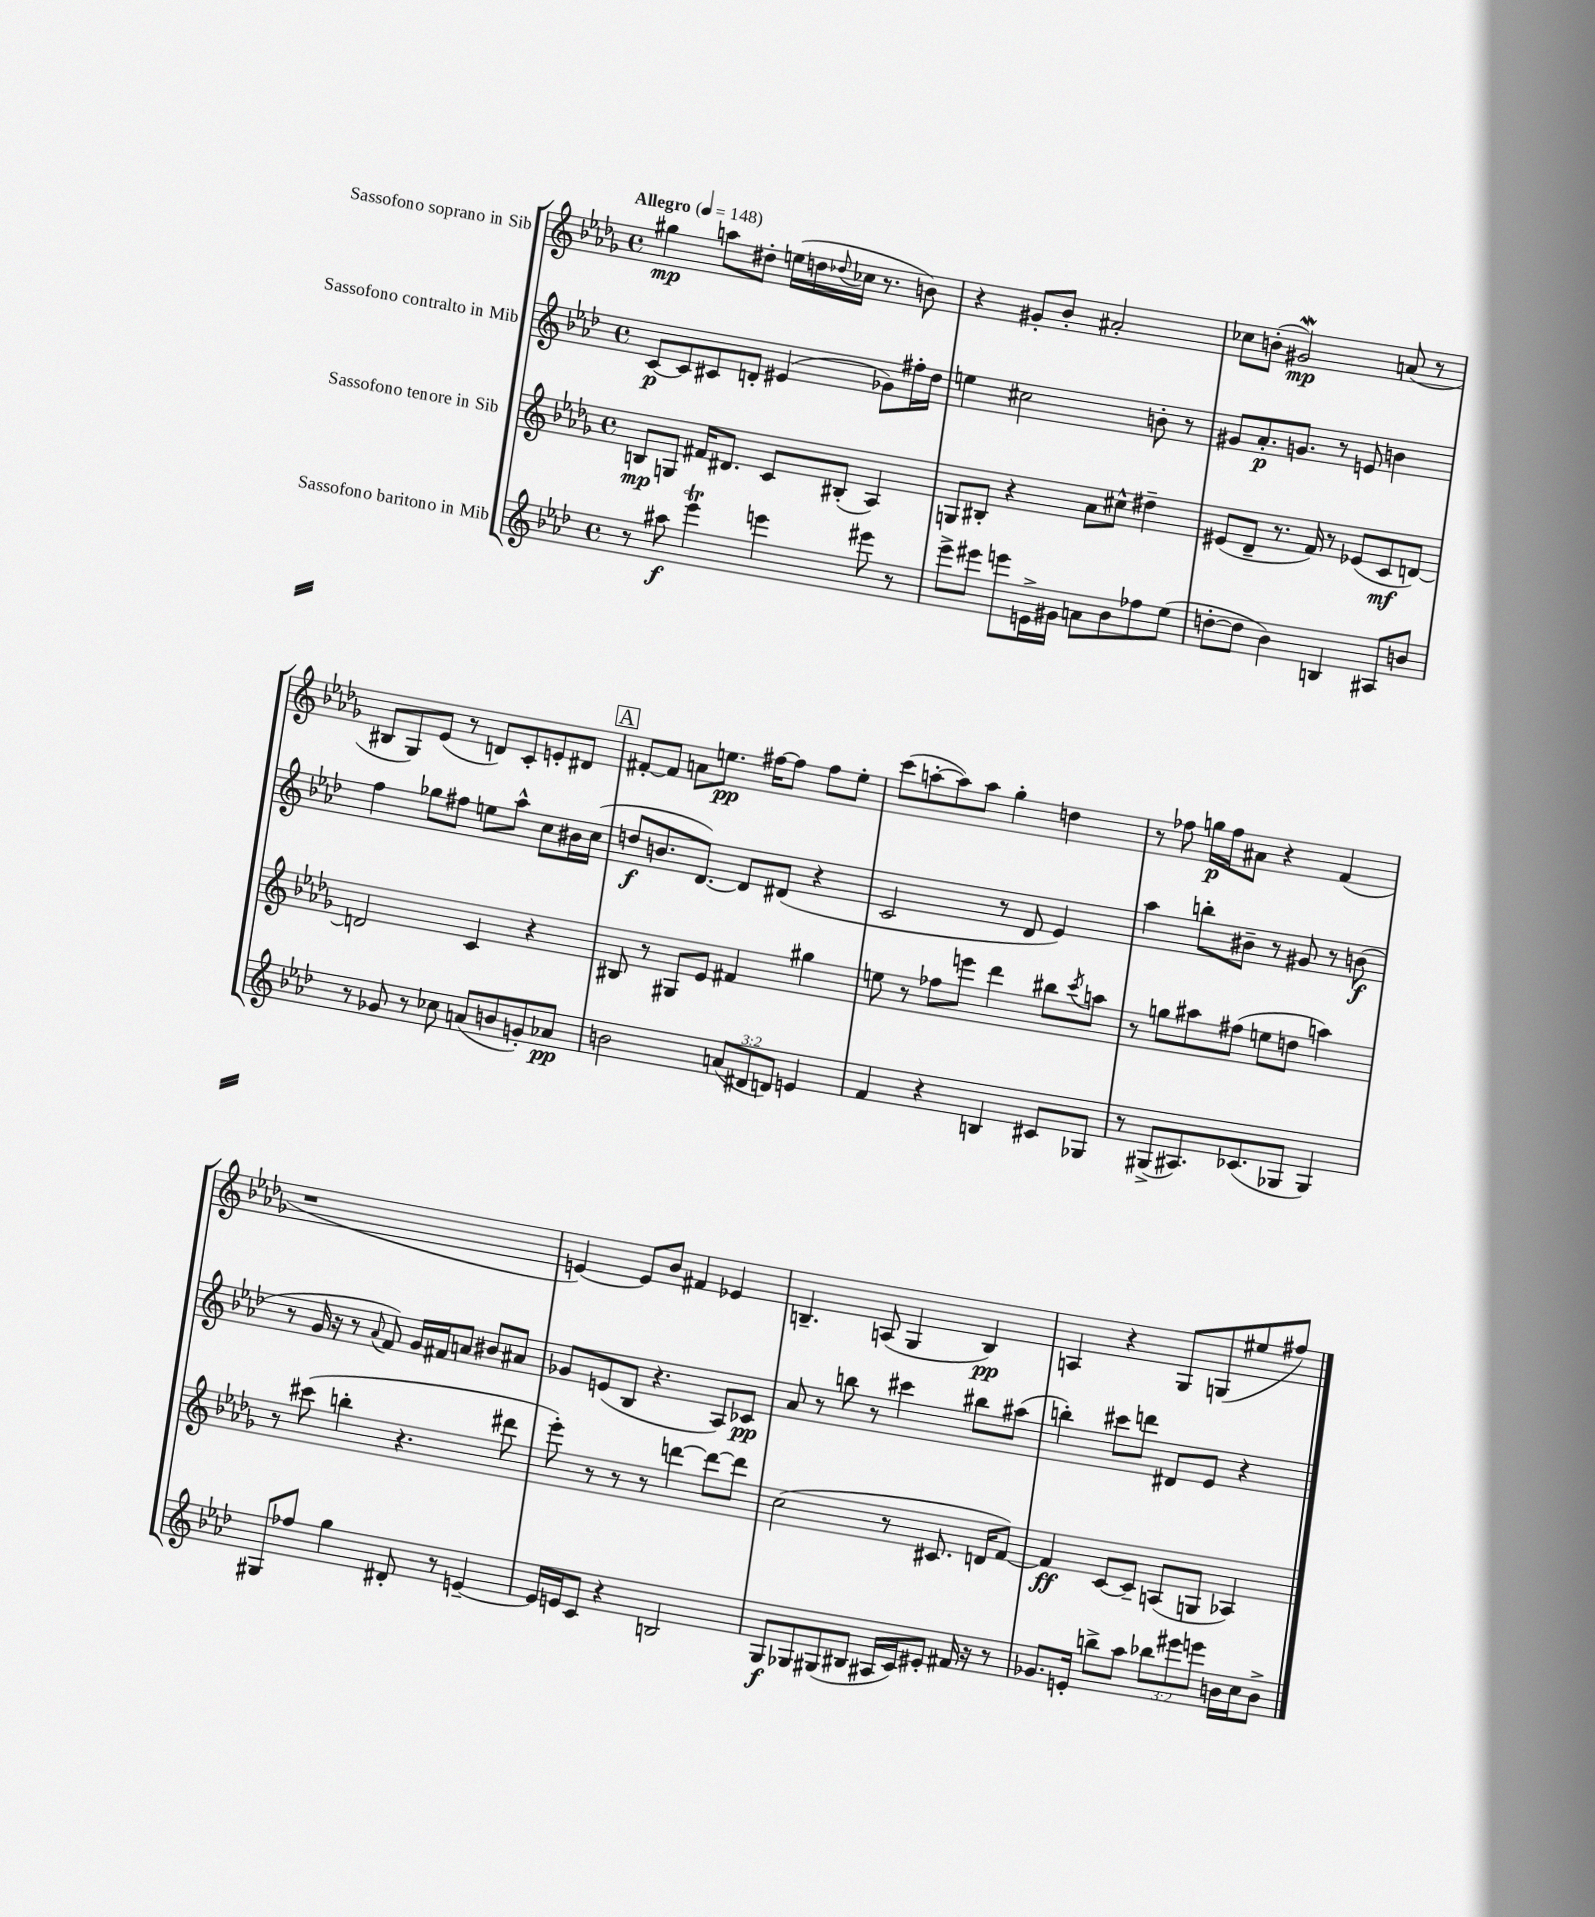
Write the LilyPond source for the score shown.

<<
\new StaffGroup <<
\new Staff = "s0" \with { instrumentName = "Sassofono soprano in Sib" } {
    \clef treble \key des \major \defaultTimeSignature \time 4/4 \tempo "Allegro" 4 = 148
    gis''4\mp a''8 dis''8-. e''16( d''16 \appoggiatura { des''8 } ces''16 r8. b'8) |
    r4 gis'8-. bes'8-. ais'2-. |
    ces''8 b'8-.( gis'2\mordent\mp) a'8( r8 |
    bis8 ges8) ees'8( r8 d'8) c'8-. e'8-. dis'8 |
    \mark \markup { \box "A" } fis'8~-. fis'8 a'8 e''8.\pp fis''16~ fis''8 fis''8 e''8-. |
    c'''8( a''8~-. a''8) a''8 ges''4-. d''4 |
    r8 fes''8 g''16\p fes''16 ais'8 r4 f'4( |
    r1 |
    e'4~) e'8 bes'8 fis'4 ees'4 |
    b4.-- a8( ges4 b4\pp) |
    a4 r4 ges8 g8( eis''8 fis''8) \bar "|." |
}
\new Staff = "s1" \with { instrumentName = "Sassofono contralto in Mib" } {
    \clef treble \key aes \major \defaultTimeSignature \time 4/4
    c'8~\p c'8 cis'8 d'8-. eis'4( ges'8) fis''16-. des''16 |
    e''4 cis''2 b'8-. r8 |
    gis'8 aes'8.-.\p g'8. r8 e'8 b'4 |
    f''4 ges''8 fis''8 e''8 aes''8-^ c''8 bis'16 c''16( |
    \mark \markup { \box "A" } d''8\f b'8. des'8.~) des'8 dis'8( r4 |
    c'2 r8 des'8 ees'4) |
    aes''4 b''8-. bis'8-- r8 gis'8 r8 b'8\f( |
    r8 g'16 r16 r8 \appoggiatura { aes'8 } f'8) g'16 fis'16 a'8 bis'8 ais'8 |
    ges'8 e'8( bes8 r4. aes8) ces'8\pp |
    aes'8 r8 b''8 r8 cis'''4 bis''8 ais''8( |
    b''4-.) cis'''8 d'''8 dis'8 ees'8 r4 \bar "|." |
}
\new Staff = "s2" \with { instrumentName = "Sassofono tenore in Sib" } {
    \clef treble \key des \major \defaultTimeSignature \time 4/4
    b8\mp g8 fis'16 dis'8. c'8 bis8-.( aes4) |
    g8 bis8-. r4 aes'8 cis''8-^ dis''4-- |
    eis'8( des'8-- r8. f'16) r8 ees'8( c'8\mf d'8~) |
    d'2 c'4 r4 |
    \mark \markup { \box "A" } bis8 r8 gis8 ees'8 fis'4 gis''4 |
    e''8 r8 fes''8 e'''8 des'''4 bis''8 \acciaccatura { c'''8 } a''8 |
    r8 g''8 ais''8 fis''8( e''8 d''8 a''4) |
    r8 cis'''8( b''4-. r4. dis'''8 |
    ees'''8-.) r8 r8 r8 d'''4~ d'''8~ d'''8 |
    c''2( r8 cis'8. d'16 f'8~) |
    f'4\ff c'8~ c'8-- a8( g8 aes4) \bar "|." |
}
\new Staff = "s3" \with { instrumentName = "Sassofono baritono in Mib" } {
    \clef treble \key aes \major \defaultTimeSignature \time 4/4 \override Staff.TupletNumber.text = #tuplet-number::calc-fraction-text
    r8 ais''8\f ees'''4\trill e'''4 eis'''8 r8 |
    ees'''8-> eis'''8 e'''8 e'16-> gis'16 a'8 bes'8 fes''8 ees''8( |
    d''8~-. d''8 bes'4) b4 ais8 b'8 |
    r8 ges'8 r8 ces''8 a'8( b'8 g'8-.) aes'8\pp |
    \mark \markup { \box "A" } b'2 \tuplet 3/2 { a'8( dis'8 d'8) } e'4 |
    f'4 r4 b4 cis'8 ges8 |
    r8 gis8->( ais8.) ces'8.( ges8 ges4) |
    gis8 fes''8 g''4 dis'8-. r8 e'4~-- |
    e'16 e'16 c'8 r4 b2 |
    g8\f ges8 gis8( bis8 ais16 c'16) eis'8-. fis'16 r16 r8 |
    ges'8. e'16-. b''8-> aes''8 \tuplet 3/2 { bes''8 eis'''8 e'''8 } b'16 c''16 b'8-> \bar "|." |
}
>>
>>
\layout { \context { \Score \remove "Bar_number_engraver" } }
